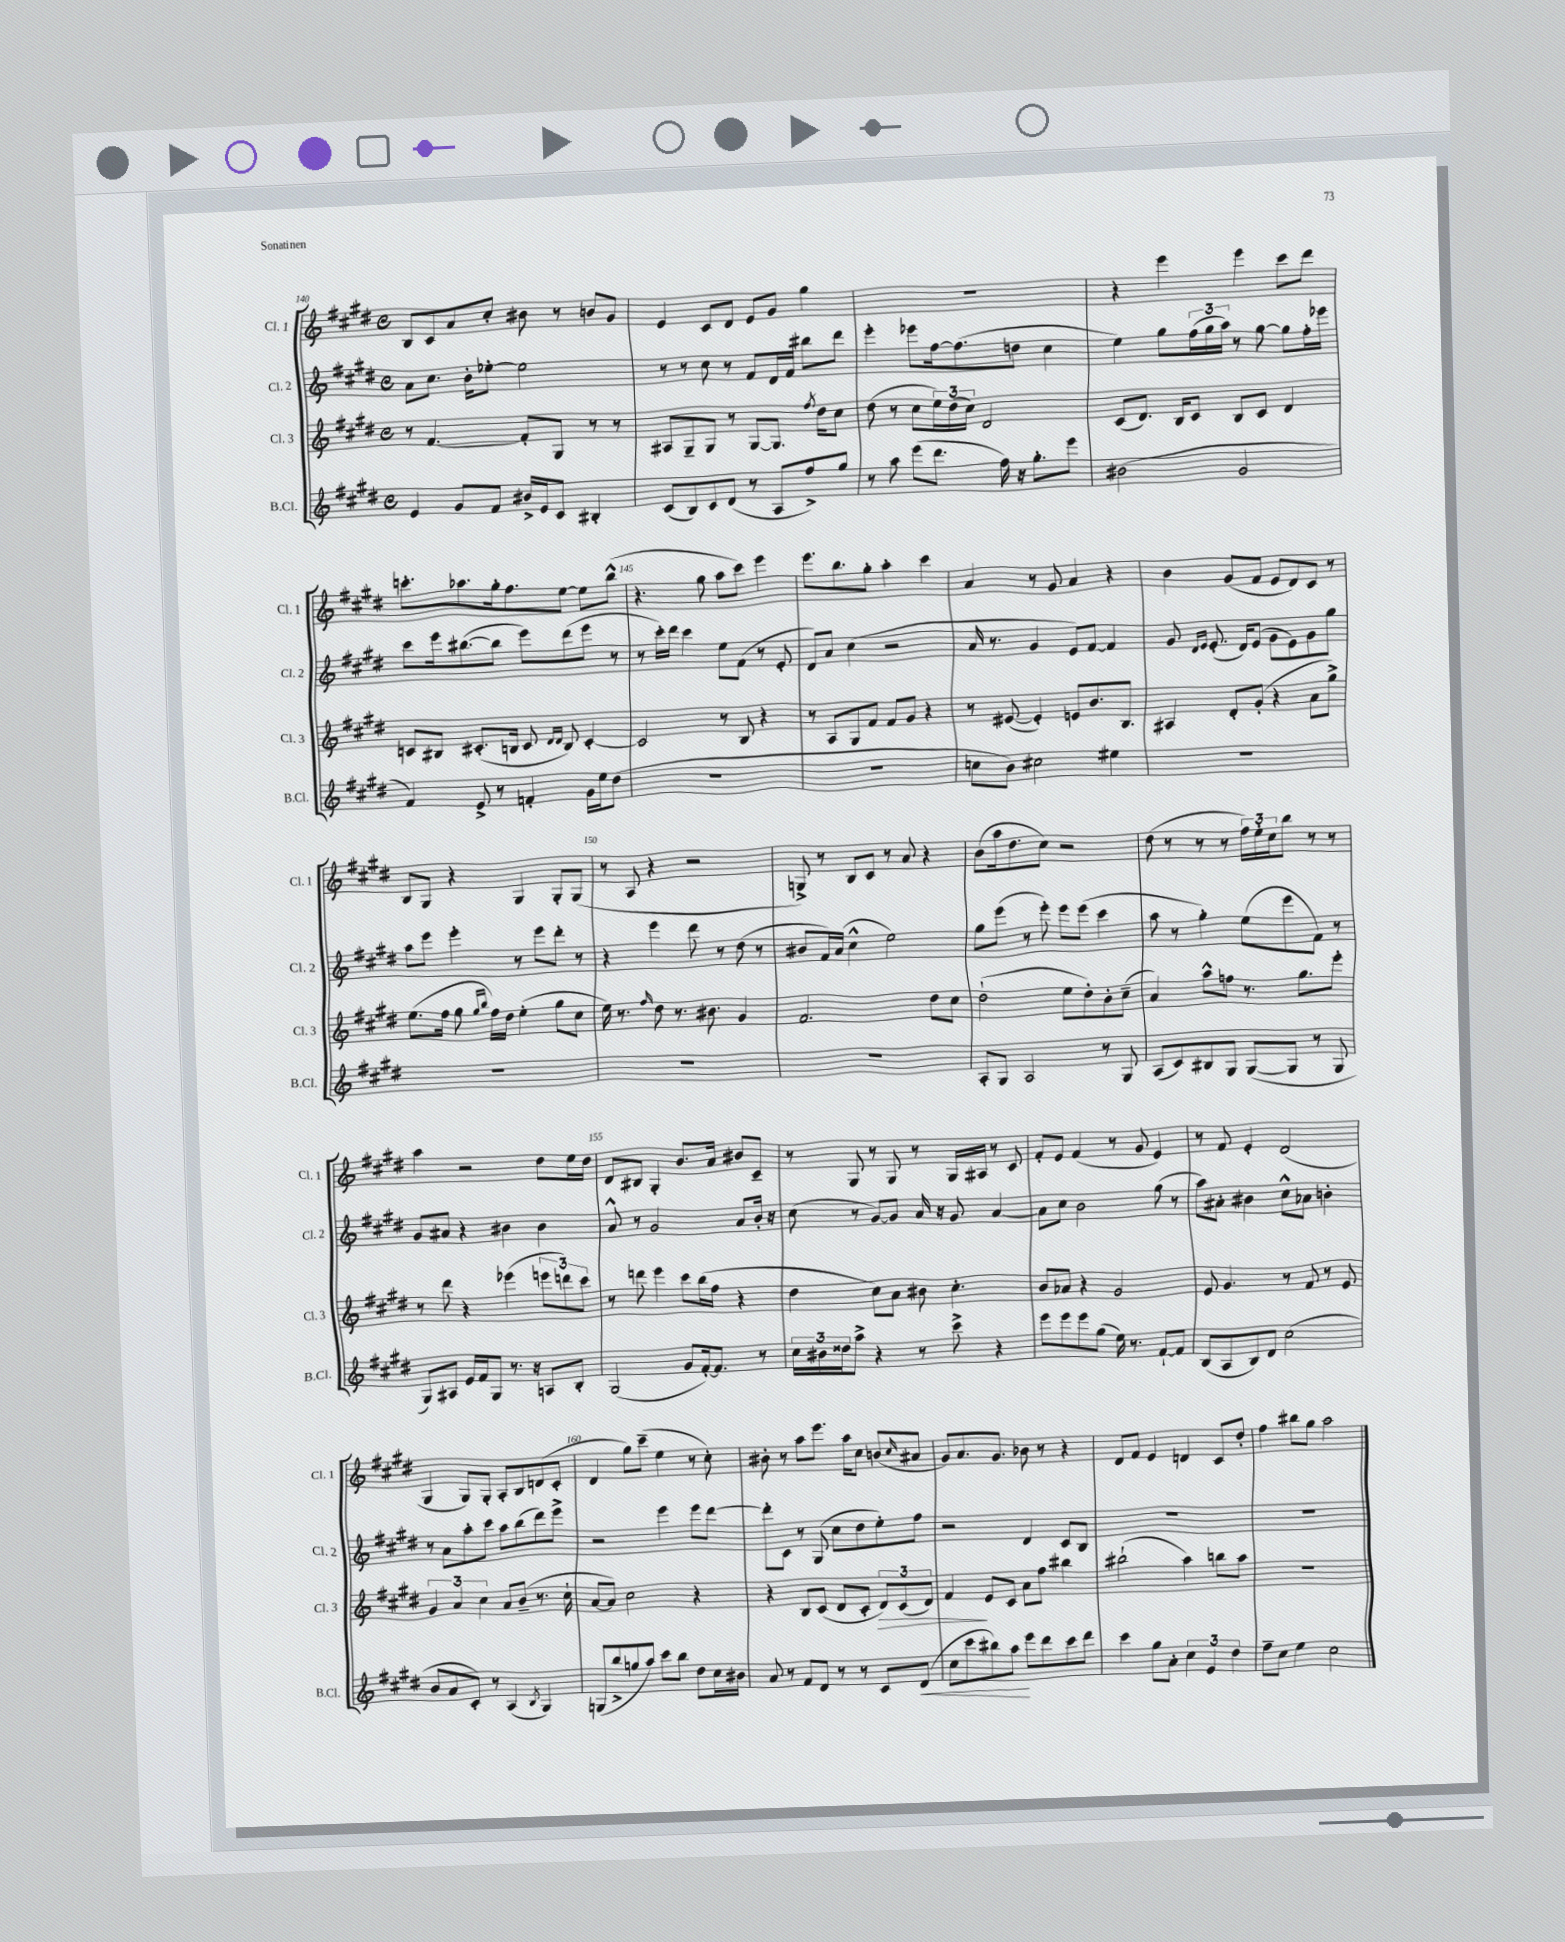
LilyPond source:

<<
\new StaffGroup <<
\new Staff = "s0" \with { instrumentName = "Cl. 1" shortInstrumentName = "Cl. 1" } {
    \clef treble \key e \major \defaultTimeSignature \time 4/4
    b8 cis'8 a'8 cis''8-. bis'8 r8 b'8 gis'8 |
    e'4 cis'8 dis'8 e'8 gis'8 gis''4 |
    R1 |
    r4 e'''4 e'''4 cis'''8 dis'''8 |
    c'''8.-. aes''8. gis''16-. fis''8. e''8~ e''8 b''8-^( |
    r4. gis''8 a''8 cis'''8) e'''4 |
    e'''8. b''8. gis''8-. a''4-. cis'''4 |
    a'4 r8 gis'8 a'4 r4 |
    b'4 gis'8( fis'8 e'8 dis'8) cis'8 r8 |
    b8 gis8 r4 gis4 gis8-. gis8( |
    r8 a8 r4 r2 |
    g8->) r8 b8 cis'8 r8 a'8 r4 |
    b'8( a''16 dis''8. cis''8) r2 |
    dis''8( r8 r8 r8 \tuplet 3/2 { fis''16) e''16-. cis''16 } b''8 r8 r8 |
    a''4 r2 dis''8 e''16 dis''16 |
    dis'8 bis8 gis4-. b'8. a'16 bis'8 cis'8-- |
    r8 gis8 r8 gis8 r8 gis16 ais16 r8 cis'8 |
    fis'8-. e'8 fis'4( r8 gis'8 e'4) |
    r8 fis'8 e'4-. dis'2( |
    gis4 gis8) gis8-. a8-. b8 d'8( cis'8-. |
    dis'4 gis''8) cis'''8--( e''4 r8 cis''8-.) |
    bis'8-. r8 a''8 e'''8. a''16 cis''8 b'8( \grace { cis''16 } ais'8 |
    gis'8) a'8. gis'8. bes'8 r8 r4 |
    dis'8 fis'8 e'4 d'4 cis'8 dis''8-. |
    fis''4 bis''8 gis''8 a''2 \bar "|." |
}
\new Staff = "s1" \with { instrumentName = "Cl. 2" shortInstrumentName = "Cl. 2" } {
    \clef treble \key e \major \defaultTimeSignature \time 4/4
    a'8 cis''8. b'16-. ees''8~-. ees''2 |
    r8 r8 cis''8 r8 fis'8 dis'16 fis'16 bis''8 dis'''8 |
    e'''4-. ees'''8 fis''16~ fis''8.( d''8 cis''4 |
    e''4) gis''8 \tuplet 3/2 { fis''16( gis''16 a''16) } r8 gis''8~ gis''8 fis''16-. ees'''16 |
    cis'''8 e'''16 bis''8.~( bis''8 e'''8) dis'''8( e'''8 r8 |
    r8 cis'''16-.) dis'''16 cis'''4 e''8 fis'8( r8 e'8-. |
    dis'8) a'8 cis''4( r2 |
    a'16 r8. gis'4 e'8) fis'8~ fis'4 |
    gis'8 \grace { dis'16 e'16 } e'8.-.( dis'16) e'8( gis'8 e'8) gis'8 gis''8 |
    a''8 e'''8 e'''4-. r8 e'''8 dis'''8-. r8 |
    r4 e'''4 dis'''8 r8 dis''8( r8 |
    bis'8 fis'16) a'16( cis''4-^ e''2) |
    gis''8 e'''8( r8 e'''8-.) e'''8 e'''8( cis'''4 |
    a''8 r8 gis''4-.) e''8( e'''8 fis'8) r8 |
    gis'8 ais'8 r4 bis'4 bis'4 |
    a'8-^ r8 gis'2 a'8 b'16-. r16 |
    cis''8( r8 gis'8~) gis'8 a'16 r16 gis'8 a'4~ |
    a'8 cis''8 b'2 gis''8( r8 |
    a''8) ais'8-. bis'4 cis''8-^ aes'8 b'4-. |
    r8 a'8 a''8-. cis'''8 a''8 b''8( dis'''8) e'''8-> |
    r2 e'''4 e'''8 dis'''8~ |
    dis'''8-. cis'8 r8 gis8( cis''8 dis''8 e''8-.) fis''8 |
    r2 dis'4 cis'8 b8 |
    R1 |
    R1 \bar "|." |
}
\new Staff = "s2" \with { instrumentName = "Cl. 3" shortInstrumentName = "Cl. 3" } {
    \clef treble \key e \major \defaultTimeSignature \time 4/4
    r8 fis'4.~ fis'8-. gis8 r8 r8 |
    ais8 gis8-- gis8 r8 gis8~ gis8. \acciaccatura { fis''8 } dis''16 cis''8 |
    dis''8( r8 cis''8 \tuplet 3/2 { e''16) dis''16( cis''16) } dis'2 |
    cis'8( dis'8.) b16 cis'8 b8 cis'8 dis'4 |
    c'8 bis8 cis'8.-.( b16 cis'8 \grace { dis'16 dis'16 } b8) cis'4~-. |
    cis'2 r8 b8 r4 |
    r8 a8 gis8 fis'8 fis'8 gis'8 r4 |
    r8 eis'8~( eis'4-.) e'8 b'8. b8. |
    ais4 dis'8-. gis'8-.( r4 a'8 gis''8->) |
    e''8.( fis''16 gis''8 \grace { gis''16 b''16 } fis''16) dis''16 e''4-.( gis''8 cis''8 |
    e''16) r8. \grace { fis''16 } dis''8 r8. bis'8. gis'4 |
    fis'2. dis''8 cis''8 |
    dis''2-!( e''8 dis''8-.) b'8-. cis''8--( |
    a'4) a''8-^ f''8 r8. gis''8. e'''8-. |
    r8 dis'''8 r4 ees'''4( \tuplet 3/2 { e'''8 d'''8) cis'''8 } |
    r8 d'''8 e'''4 cis'''8 b''16( fis''16 r4 |
    dis''4 cis''8) a'8 bis'8 cis''4.-. |
    b'8 aes'8 r4 gis'2 |
    e'8 gis'4. r8 fis'8 r8 e'8 |
    \tuplet 3/2 { gis'4 a'4 cis''4 } a'8 b'8--( r8. cis''16-! |
    a'8~ a'8) cis''2 r4 |
    r4 b8 cis'8( dis'8 cis'8-. \tuplet 3/2 { dis'8\>) cis'8( dis'8) } |
    fis'4\! e'8 cis'8 a'8 fis''8 bis''4 |
    bis''2-!( a''4) b''8 a''8 |
    R1 \bar "|." |
}
\new Staff = "s3" \with { instrumentName = "B.Cl." shortInstrumentName = "B.Cl." } {
    \clef treble \key e \major \defaultTimeSignature \time 4/4
    e'4 gis'8 fis'8 bis'16-> e'16 cis'8 bis4-. |
    cis'8( b8) cis'8 dis'8( r8 a8 fis''8->) gis''8 |
    r8 a''8 e'''8( dis'''8. fis''16) r16 gis''8.-. e'''8 |
    bis'2( gis'2 |
    fis'4) e'8-> r8 f'4-. gis'16 e''16 dis''8( |
    R1 |
    r1 |
    c''8 b'8) cis''2 eis''4 |
    R1 |
    R1 |
    R1 |
    R1 |
    a8-. gis8 a2 r8 gis8 |
    a8( cis'8) bis8 gis8 gis8~( gis8 r8 gis8 |
    gis8) ais8 e'16 fis'16 gis8 r8. r16 a8 b8-. |
    gis2( gis'8 fis'16~-.) fis'8. r8 |
    \tuplet 3/2 { cis''16 bis'16 disis''16 } a''8-> r4 r8 cis'''8-> r4 |
    e'''8 e'''8 e'''8 gis''8( e''16) r8. fis'8~-! fis'8 |
    b8( a8 b8) dis'8 cis''2( |
    b'8 a'8 cis'8-.) r8 a4( \acciaccatura { b8 } gis4) |
    g8( b''8-> g''8 a''8) cis'''8 b''8 dis''8 cis''16 bis'16 |
    a'8 r8 fis'8 dis'8 r8 r8 cis'8 dis'8\<( |
    cis''8 cis'''8 bis''8) a''8\! e'''8 dis'''8 cis'''8 dis'''8 |
    cis'''4 gis''8 a'8-. \tuplet 3/2 { cis''4 e'4 dis''4 } |
    fis''8-- cis''8 e''4 cis''2 \bar "|." |
}
>>
>>
\layout { \context { \Score currentBarNumber = #140 \override BarNumber.break-visibility = ##(#f #t #t) barNumberVisibility = #(every-nth-bar-number-visible 5) } }
